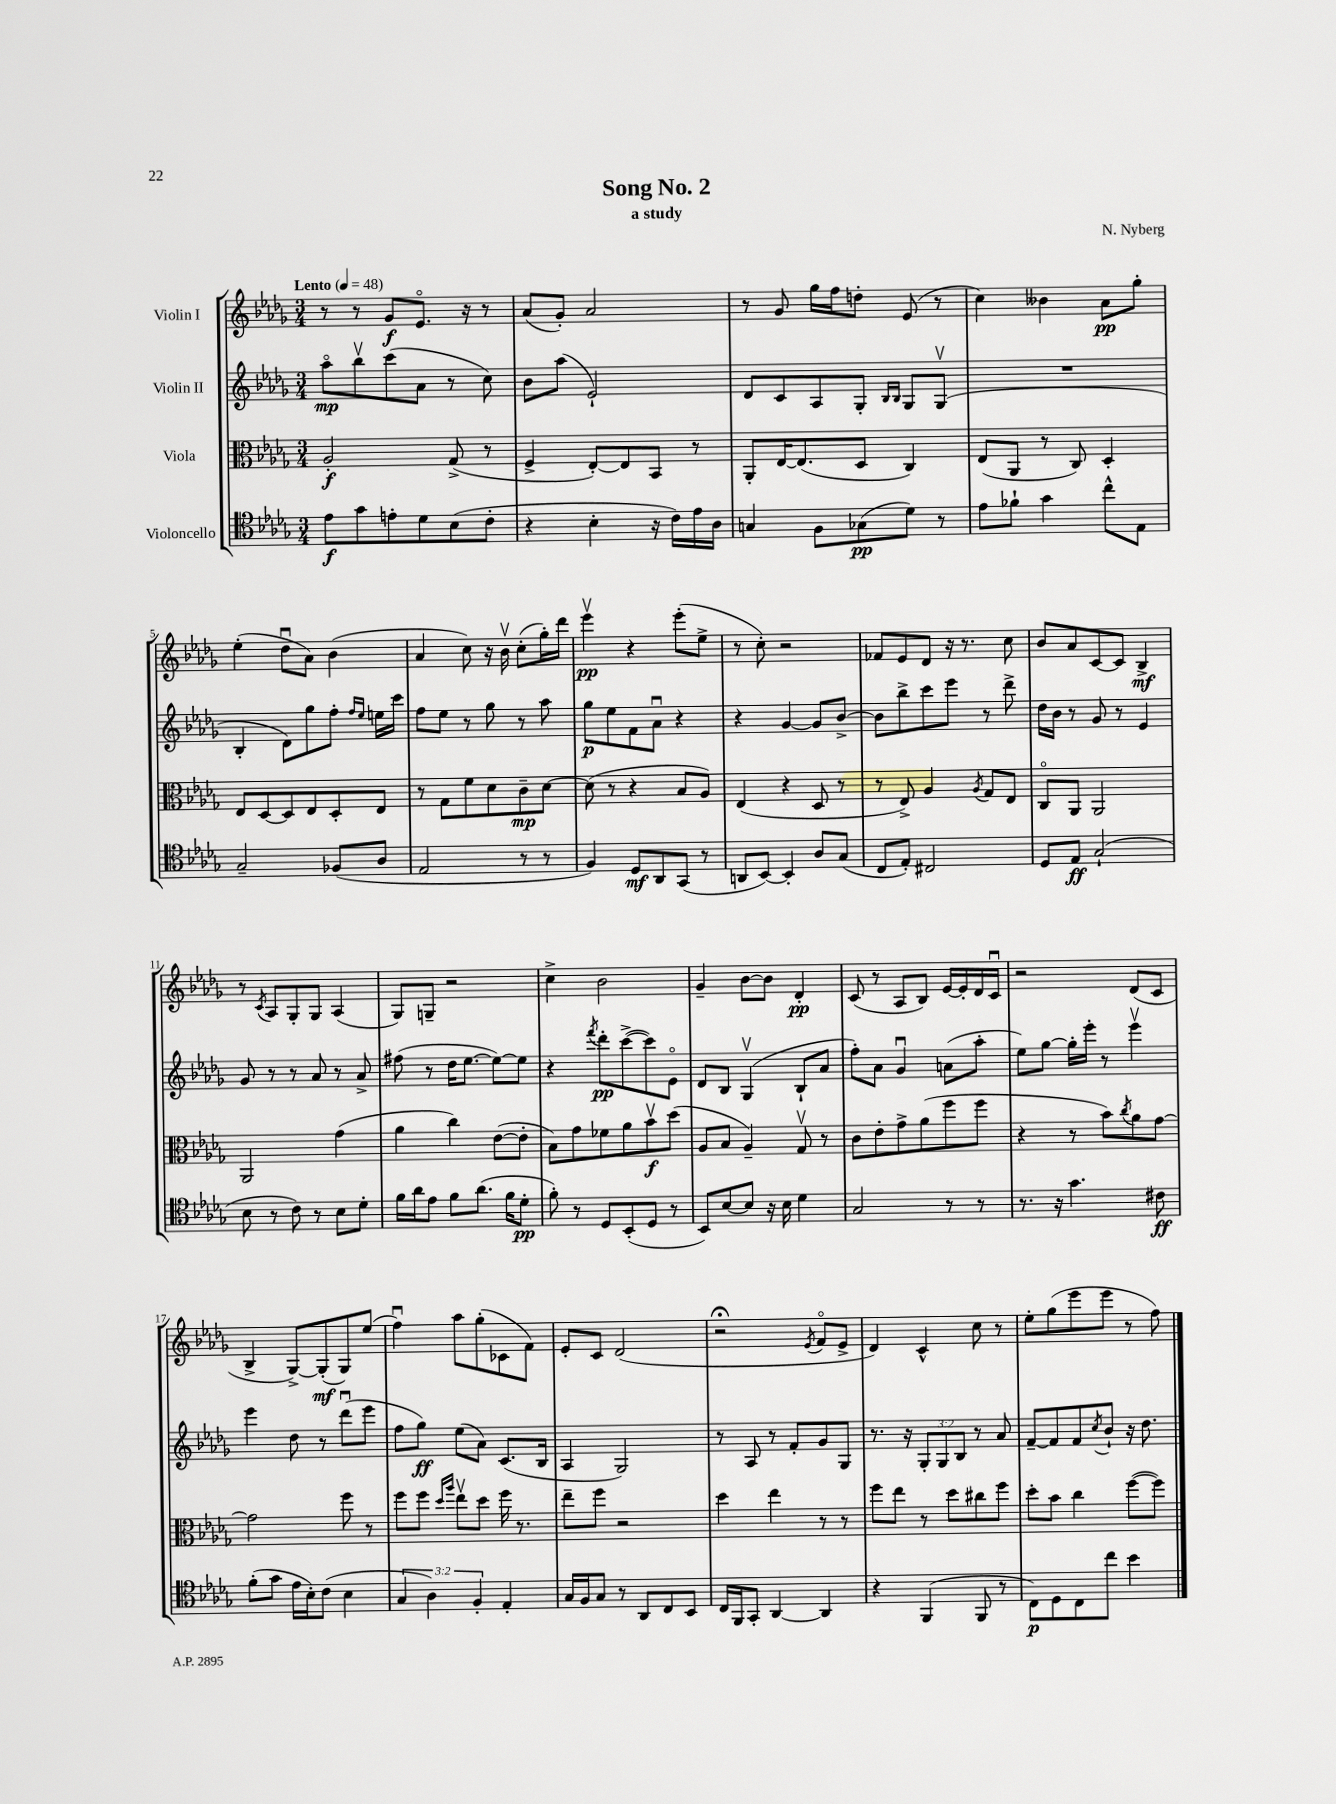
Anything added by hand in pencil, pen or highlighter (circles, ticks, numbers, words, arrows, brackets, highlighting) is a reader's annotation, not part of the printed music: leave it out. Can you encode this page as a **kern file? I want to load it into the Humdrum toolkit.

**kern	**kern	**kern	**kern
*staff4	*staff3	*staff2	*staff1
*clefC4	*clefC3	*clefG2	*clefG2
*k[b-e-a-d-g-]	*k[b-e-a-d-g-]	*k[b-e-a-d-g-]	*k[b-e-a-d-g-]
*M3/4	*M3/4	*M3/4	*M3/4
*MM48	*MM48	*MM48	*MM48
8e-\L	2A-'/	8aa-o\L	8r
8g-\	.	8bb-v\	8r
8e'\	.	(8ccc\	8g-/L
8d-\	.	8a-\J	8.e-o/J
(8B-\	(8G-^/	8r	.
.	.	.	16r
8c'\J	8r	8cc\)	8r
=	=	=	=
4r	4F^/	8b-\L	(8a-/L
.	.	(8aa-\J	8g-'/J)
4B-'\	[8E-'/L)	2e-`/)	2a-/
.	8E-/]	.	.
16r	8BB-/J	.	.
16c\LL)	.	.	.
16e-\	8r	.	.
16A-\JJ	.	.	.
=	=	=	=
4G/	8AA-'/L	8d-/L	8r
.	[16E-/K	8c/	8g-/
.	(8.E-/]	.	.
8F\L	.	8A-/	16gg-\LL
.	.	.	16ff\J
(8G-\	8D-/J	8G-'/J	8dd'\J
.	.	16qqB-/LL	.
.	.	16qqB-/JJ	.
8d-\J)	4C/)	8G-/L	(8e-/
8r	.	(8G-v/J	8r
=	=	=	=
8e-\L	(8E-/L	2.r	4cc\)
8f-`\J	8AA-/J	.	.
4g-\	8r	.	4b--\
.	8C/)	.	.
8cc^^\L	4D-'/	.	8a-\L
8E-\J	.	.	8gg-'\J
=	=	=	=
2G-~/	8E-/L	4B-'/	(4ee-'\
.	[8D-/	.	.
.	8D-/]	8d-\L)	8dd-u\L
.	8E-/	8gg-\	8a-\J)
(8F-/L	8D-'/	8ff'\J	(4b-\
.	.	16qqff/LL	.
.	.	16qqee-/JJ	.
8A-/J	8E-/J	16ee\LL	.
.	.	16ccc\JJ	.
=	=	=	=
2E-/	8r	8ff\L	4a-/
.	8G-\L	8ee-\J	.
.	8f\	8r	8cc\)
.	8d-\	8gg-\	16r
.	.	.	16b-v\
8r	8c~\	8r	(8cc'\L
8r	[8d-\J	8aa-\	16gg-'\L)
.	.	.	16ddd-\JJ
=	=	=	=
4F/)	(8d-\]	8gg-\L	4eee-v\
.	8r	8ee-\	.
8D-/L	4r	8f\	4r
8AA-/	.	8a-u\J	.
(8GG-/J	8B-/L	4r	(8eee-'\L
8r	8A-/J)	.	8ee-^\J
=	=	=	=
8AA/L	(4E-/	4r	8r
[8BB-/J)	.	.	8cc'\)
4BB-'/]	4r	[4g-/	2r
8A-/L	8D-/	8g-/]L	.
(8G-/J	8r	[8b-^/J	.
=	=	=	=
8C/L	8r	8b-\]L	8f-/L
8E-'/J)	8E-^/)	8bb-^\	8e-/
2C#/	4A-/	8ccc\	8d-/J
.	.	8eee-\J	16r
.	.	.	8.r
.	8qA-/	.	.
.	8G-/L	8r	.
.	8E-/J	8ddd-^\	8cc\
=	=	=	=
8D-/L	8Co/L	16dd-\LL	8b-/L
.	.	16b-\JJ	.
8E-/J	8AA-/J	8r	8a-/
(2G-`/	2AA-/	8g-/	[8c/
.	.	8r	8c/]J
.	.	4e-/	4B-^/
=	=	=	=
8B-\	2AA-/	8g-/	8r
.	.	.	8qc/
8r	.	8r	8A-/L
8c\)	.	8r	8G-'/
8r	.	8a-/	8G-/J
8B-\L	(4g-\	8r	(4A-/
8d-'\J	.	8a-^/	.
=	=	=	=
16f\LL	4a-\	(8ff#\	8G-/L)
16a-\J	.	.	.
8e-\J	.	8r	8G~/J
8f\L	4cc\)	16dd-\LK	2r
.	.	[8.ee-\J	.
(8.a-\J	.	.	.
.	([8e-\L	8ee-\_L)	.
16f\LK	.	.	.
8d-'\J	8e-'\]J	8ee-\]J	.
=	=	=	=
8f'\)	8B-\L)	4r	4cc^\
8r	8g-\	.	.
.	.	8qfff/	.
8D-/L	8f-\	8ddd-'\L	2b-\
(8BB-'/	8a-\	([8ccc^\	.
8D-/J	8b-v\	8ccc\])	.
8r	(8dd-\J	8e-o\J	.
=	=	=	=
8BB-/L)	8A-/L	8d-/L	4g-~/
[8B-/	8B-/J	8B-/J	.
8B-/]J	4A-~/)	(4G-v/	[8b-\L
16r	.	.	8b-\]J
16B-\	.	.	.
4d-\	8G-v/	8B-`/L	4d-'/
.	8r	8a-/J	.
=	=	=	=
2G-/	8c\L	8ff'\L)	(8c/
.	8e-'\	8a-\J	8r
.	8g-^\	4g-u/	8A-/L
.	(8a-\	.	8B-/J)
8r	8ff\	(8a\L	[16e-/LL
.	.	.	16e-'/]
8r	8ff\J	8aa-'\J	16d-/
.	.	.	16cu/JJ
=	=	=	=
8.r	4r	8ee-\L)	2r
.	.	[8gg-\J	.
16r	.	.	.
4.g-\	8r	16gg-'\]LL	.
.	.	16eee-'\JJ	.
.	8b-\L)	8r	.
.	8qcc/	.	.
.	8a-\	4eee-v\	(8d-/L
8c#\	[8g-\J	.	8c/J
=	=	=	=
(8f'\L	2g-\]	4eee-\	4B-^/
8g-\J	.	.	.
16e-\LL	.	8dd-\	[8G-^/L)
16B-'\J)	.	.	.
(8c\J	.	8r	(8G-'/]
4B-\	8ff\	(8ddd-u\L	8G-/)
.	8r	8eee-\J	(8ee-/J
=	=	=	=
6G-/	8ff\L	8ff\L	4ffu\)
.	8ff\J	8gg-\J)	.
6A-\)	.	.	.
.	16qqdd-/LL	.	.
.	16qqaa-/JJ	.	.
.	8ee-v\L	(8ee-\L	8aa-\L
6F'/	.	.	.
.	8dd-\J	8a-\J)	(8gg-'\
4E-'/	16ff\	(8.c/L	8c-\
.	8.r	.	.
.	.	.	8f\J)
.	.	16B-/Jk	.
=	=	=	=
16G-/LL	8ee-~\L	4A-/	8e-'/L
16F/J	.	.	.
8G-/J	8ff\J	.	8c/J
8r	2r	2G-/)	(2d-/
8AA-/L	.	.	.
8C/	.	.	.
8BB-/J	.	.	.
=	=	=	=
16C/LL	4dd-\	8r	2r;
16FF/J	.	.	.
8GG-'/J	.	8A-/	.
[4AA-/	4ee-\	8r	.
.	.	8f'/L	.
.	.	.	8qe-/
4AA-/]	8r	8g-/	8fo/L
.	8r	8G-/J	8e-^/J
=	=	=	=
4r	8ff\L	8.r	4d-/)
.	8ee-\J	.	.
.	.	16r	.
(4FF/	8r	12G-'/L	4c^^/
.	.	12G-/	.
.	8dd-\L	.	.
.	.	12B-/J	.
8FF/	8cc#\	8r	8cc\
8r	8ff\J	8a-/	8r
=	=	=	=
8C\L)	8dd-'\L	[8f~/L	8ee-'\L
8D-\	8b-\J	8f/]	(8gg-\
8C\	4cc\	8f/	8eee-\
.	.	8qcc/	.
8cc\J	.	8b-`/J	8eee-\J
4b-\	([8ff\L	16r	8r
.	.	8.dd-\	.
.	8ff\]J)	.	8ff\)
==	==	==	==
*-	*-	*-	*-
